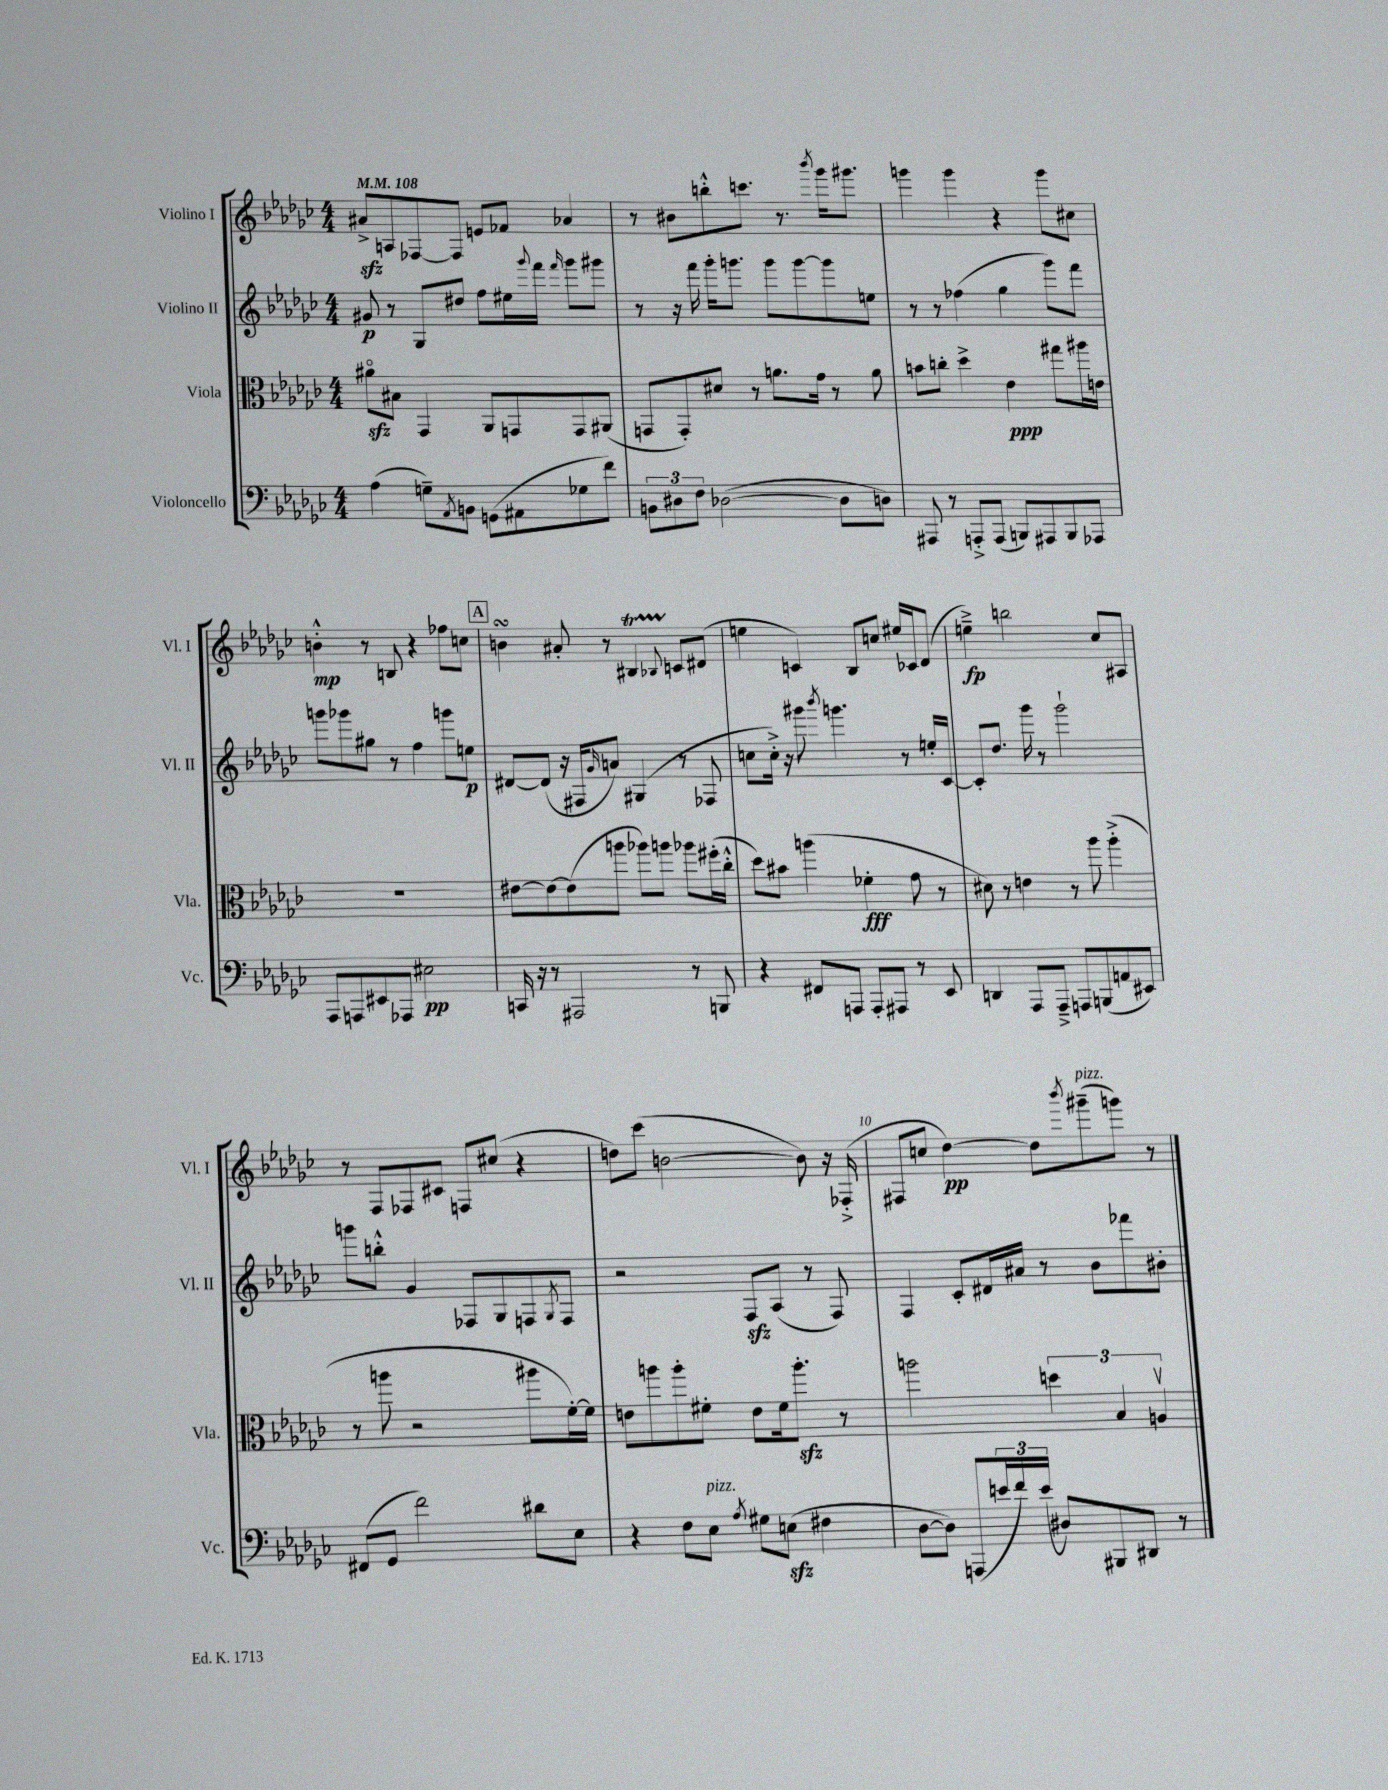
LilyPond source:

<<
\new StaffGroup <<
\new Staff = "s0" \with { instrumentName = "Violino I" shortInstrumentName = "Vl. I" } {
    \clef treble \key ges \major \numericTimeSignature \time 4/4 \tempo 4 = 108
    ais'8->\sfz a8 fes8~ fes8 e'8 fes'8 aes'4 |
    r8 bis'8 b''8-.-^ c'''8. r8. \acciaccatura { bes'''8 } ges'''16 gis'''8. |
    g'''4 g'''4 r4 g'''8 cis''8 |
    b'4-.-^\mp r8 b8 r4 fes''8 c''8 |
    \mark \markup { \box "A" } b'4\turn ais'8-. r8 bis4\startTrillSpan \appoggiatura { bes8 } c'8\stopTrillSpan dis'8( |
    e''4 c'4) bes8 c''8 eis''16 ces'16 des'8( |
    e''4--->\fp) b''2 ces''8 ais8 |
    r8 f8 fes8 cis'8 f8 cis''8( r4 |
    d''8) ces'''8( b'2~ b'8) r16 fes16-.->( |
    fis8 c''8 des''4~\pp) des''8 \acciaccatura { bes'''8 } gis'''8--^\markup { \italic "pizz." }( g'''8) r8 \bar "|." |
}
\new Staff = "s1" \with { instrumentName = "Violino II" shortInstrumentName = "Vl. II" } {
    \clef treble \key ges \major \numericTimeSignature \time 4/4
    gis'8\p r8 ges8 dis''8 f''8 eis''16 \appoggiatura { ges'''8 } f'''16 \grace { f'''16 } ges'''8 gis'''8 |
    r8 r16 f'''16 ges'''16-. g'''8. g'''8 g'''8~ g'''8 e''8 |
    r8 r8 fes''4( ges''4 ges'''8) f'''8 |
    g'''8 ges'''8 gis''8 r8 f''4 g'''8 e''8\p |
    \mark \markup { \box "A" } dis'8~ dis'8( r16 fis16 \grace { ges'16 } a'8) gis4( r8 fes8 |
    c''8 c''16-.->) r16 gis'''8 \acciaccatura { bes'''8 } g'''4. r8 e''16-. ces'16~ |
    ces'8-. des''8. ges'''16 r8 ges'''2-! |
    g'''8 b''8-.-^ ges'4 fes8 ges8 f8 \acciaccatura { ges8 } f8 |
    r2 f8\sfz aes8( r8 f8) |
    f4 ces'8-. dis'16 ais'16 r8 bes'8 fes'''8 bis'8-. \bar "|." |
}
\new Staff = "s2" \with { instrumentName = "Viola" shortInstrumentName = "Vla." } {
    \clef alto \key ges \major \numericTimeSignature \time 4/4
    ais'8\flageolet\sfz bis8 ges,4 aes,8 g,8 g,8 ais,8( |
    g,8 g,8-.) dis'8 r8 a'8. ges'16 r8 a'8 |
    b'8 c''8-. des''4-> ees'4\ppp gis''8 ais''16 e'16 |
    R1 |
    \mark \markup { \box "A" } eis'8~ eis'8~ eis'8( a''8 aes''8) a''8 aes''8 fis''16-.( ces''16-.-^ |
    des''8) bis'8 a''4( fes'4-.\fff ges'8 r8 |
    dis'8) r8 e'4 r8 aes''8 aes''4-.->( |
    r8 a''8 r2 ais''8 f'16~-.) f'16 |
    e'8 a''8 a''8-. fis'8-. e'8 fis'16 a''8.-.\sfz r8 |
    a''2 \tuplet 3/2 { d''4 bes4 a4\upbow } \bar "|." |
}
\new Staff = "s3" \with { instrumentName = "Violoncello" shortInstrumentName = "Vc." } {
    \clef bass \key ges \major \numericTimeSignature \time 4/4
    aes4( g8--) \acciaccatura { aes,8 } b,8 g,8( ais,8 ges8 f'8) |
    \tuplet 3/2 { b,8 dis8 f8 } des2~( des8 d8) |
    ais,,8 r8 a,,8-.-> a,,8( b,,8) ais,,8 b,,8 aes,,8 |
    aes,,8 a,,8 eis,8 aes,,8 eis2\pp |
    \mark \markup { \box "A" } c,16 r16 r8 ais,,2 r8 b,,8 |
    r4 fis,8 a,,8 a,,8-. ais,,8 r8 ees,8 |
    d,4 aes,,8 aes,,8---> a,,8 b,,8( a,8 eis,8) |
    fis,8( ges,8 f'2) dis'8 ees8 |
    r4 f8 ees8^\markup { \italic "pizz." } \acciaccatura { aes8 } gis8 e8\sfz( fis4 |
    des8~ des8) a,,8( \tuplet 3/2 { e'16 f'16) e'16( } dis8) bis,,8 dis,8 r8 \bar "|." |
}
>>
>>
\layout { \context { \Score \override BarNumber.break-visibility = ##(#f #t #t) barNumberVisibility = #(every-nth-bar-number-visible 5) } }
